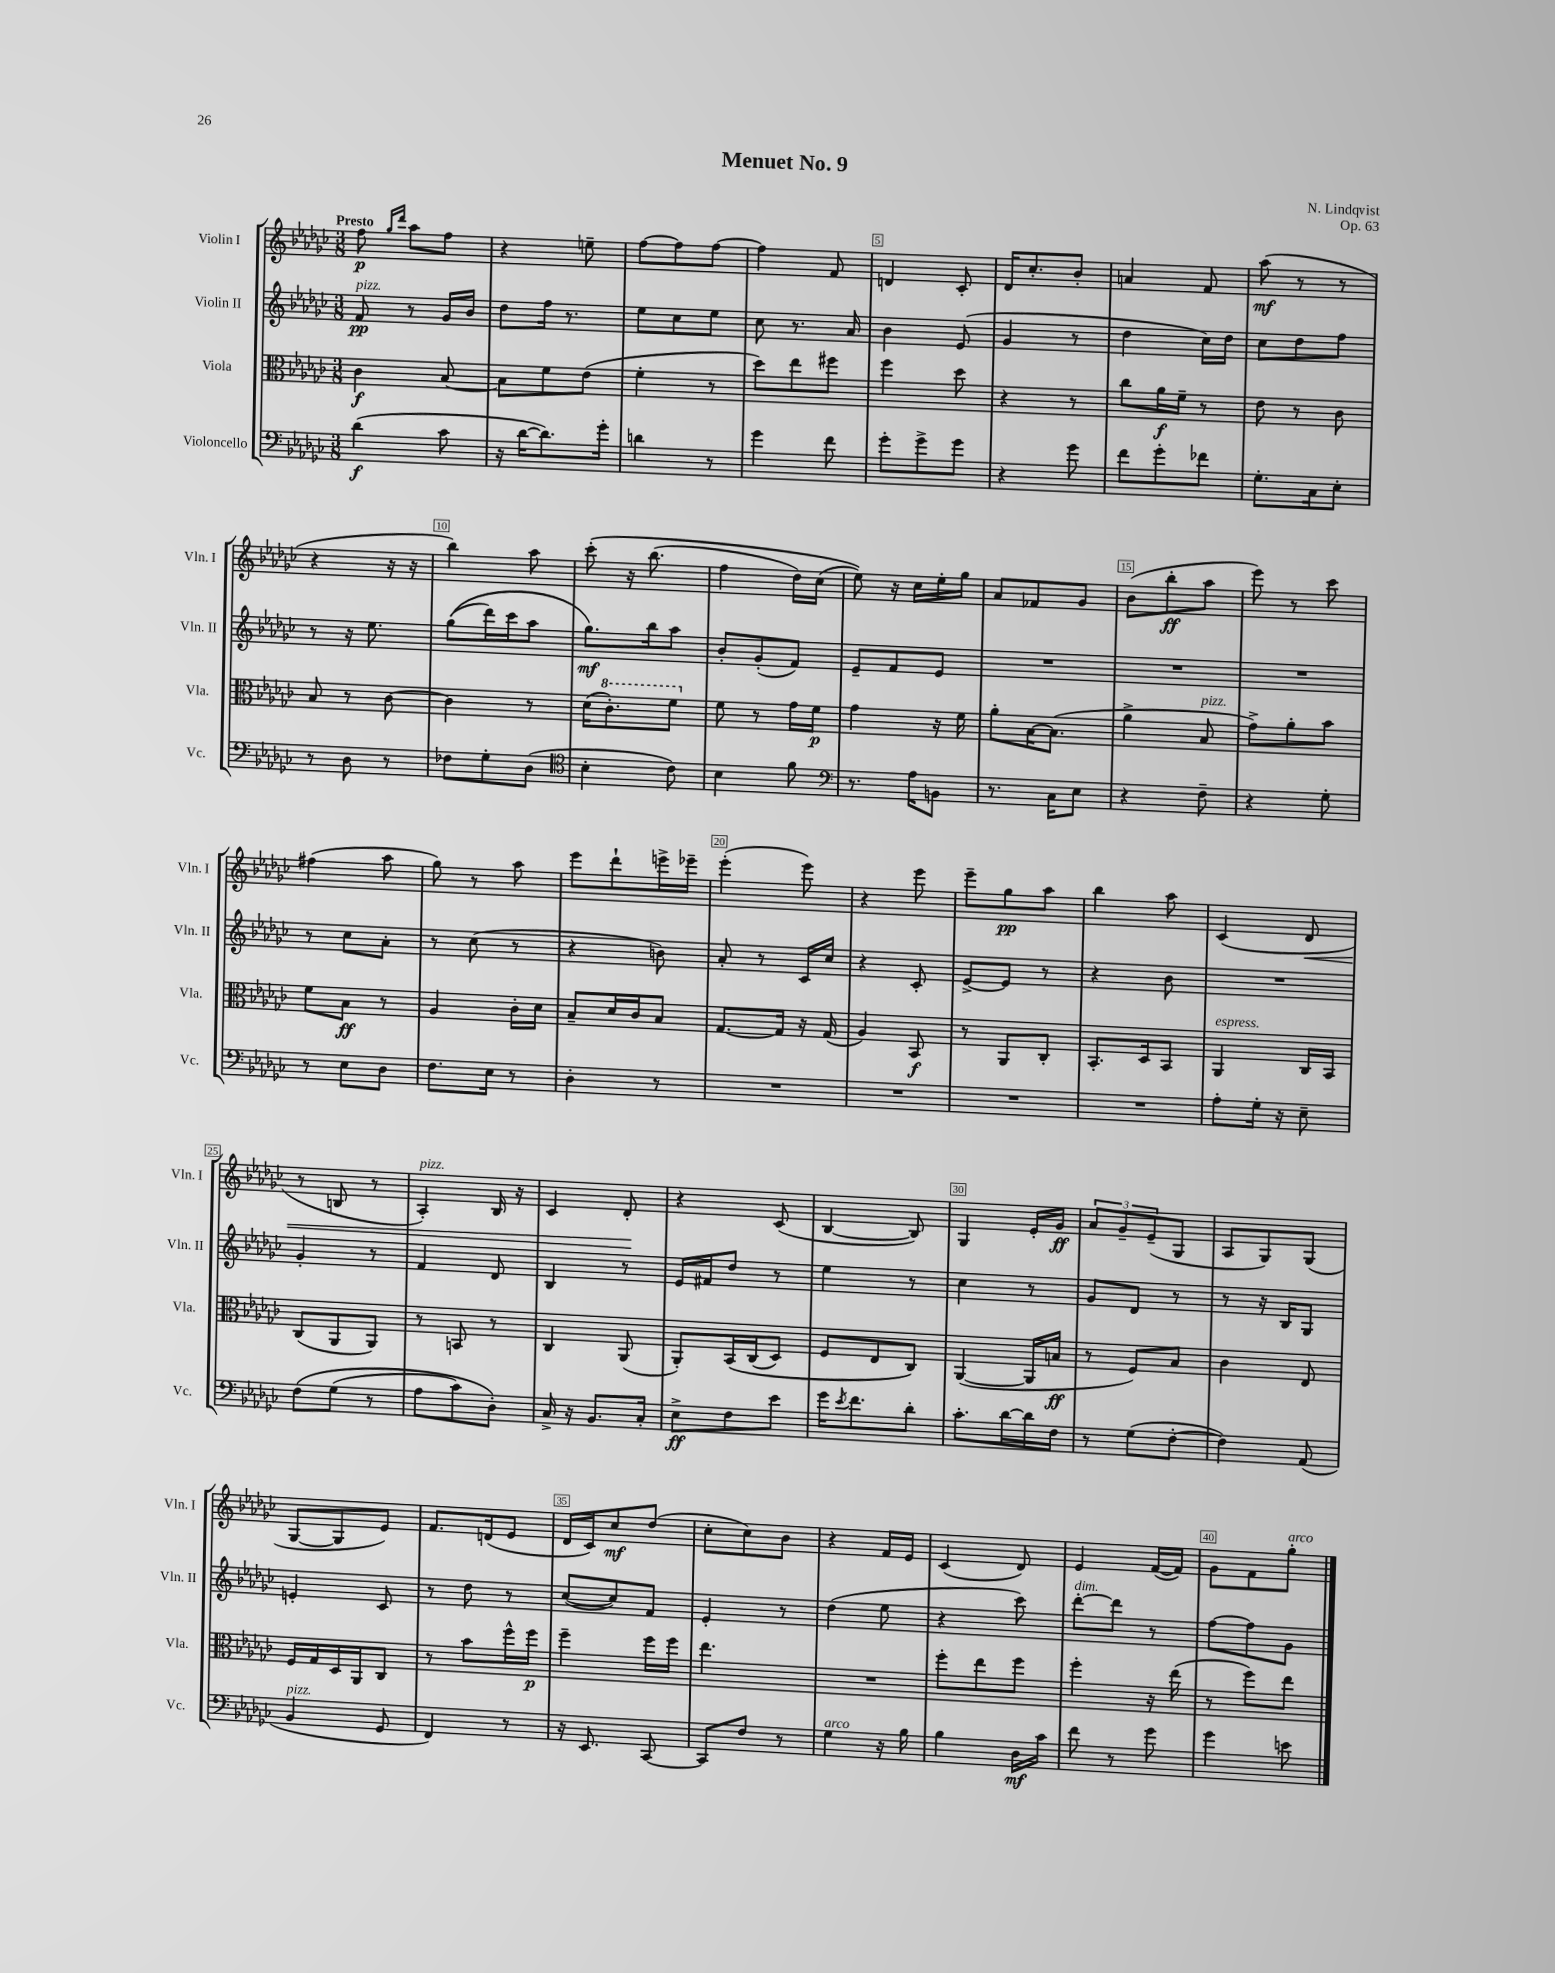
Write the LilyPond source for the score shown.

\header { title = "Menuet No. 9" composer = "N. Lindqvist" opus = "Op. 63" }
<<
\new StaffGroup <<
\new Staff = "s0" \with { instrumentName = "Violin I" shortInstrumentName = "Vln. I" } {
    \clef treble \key ges \major \numericTimeSignature \time 3/8 \tempo "Presto"
    f''8\p \grace { ges''16 des'''16 } aes''8 f''8 |
    r4 e''8-- |
    f''8~ f''8 f''8~ |
    f''4 f'8 |
    d'4 ces'8-. |
    des'16 ces''8.-. bes'8-. |
    a'4 f'8 |
    aes''8\mf( r8 r8 |
    r4 r16 r16 |
    bes''4) aes''8 |
    ces'''8-.\( r16 bes''8.( |
    f''4 des''16) ces''16( |
    ees''8)\) r16 ces''16 ees''16-. ges''16 |
    aes'8 fes'8 ges'8 |
    bes'8( bes''8-.\ff aes''8 |
    ees'''8) r8 ces'''8 |
    fis''4( aes''8 |
    ges''8) r8 aes''8 |
    ees'''8 des'''8-! e'''16-> ees'''16-- |
    ees'''4-.( ees'''8) |
    r4 ees'''8 |
    ees'''8-- ges''8\pp aes''8 |
    bes''4 aes''8 |
    ces'4( des'8\< |
    r8 b8 r8 |
    aes4-.^\markup { \italic "pizz." }) bes16 r16 |
    ces'4 des'8-.\! |
    r4 ces'8( |
    bes4~ bes8) |
    ges4 ees'16-. ges'16\ff |
    \tuplet 3/2 { aes'8 ges'8-- ees'8--( } ges8 |
    aes8 ges8) ges8( |
    ges8~ ges8 ees'8) |
    f'8. d'16( ees'8 |
    des'16 ces'16) ces''8\mf des''8( |
    ces''8-. ces''8) bes'8 |
    r4 f'16 ees'16 |
    ces'4( des'8) |
    ees'4 f'16~( f'16) |
    ges'8 f'8 ges''8-.^\markup { \italic "arco" } \bar "|." |
}
\new Staff = "s1" \with { instrumentName = "Violin II" shortInstrumentName = "Vln. II" } {
    \clef treble \key ges \major \numericTimeSignature \time 3/8
    f'8\pp^\markup { \italic "pizz." } r8 ges'16 bes'16 |
    des''8 f''16 r8. |
    ees''8 ces''8 ees''8 |
    ces''8 r8. aes'16 |
    bes'4 ees'8( |
    ges'4 r8 |
    des''4 ces''16) des''16 |
    ces''8 des''8 f''8 |
    r8 r16 ees''8. |
    ges''8(\( des'''16) ces'''16 aes''8 |
    ges''8.\mf\) bes''16 aes''8 |
    bes'8-. ges'8-.( f'8) |
    ees'8-- f'8 ees'8 |
    R4. |
    R4. |
    R4. |
    r8 ces''8 aes'8-. |
    r8 ces''8( r8 |
    r4 b'8) |
    aes'8-. r8 ces'16 ces''16 |
    r4 ces'8-. |
    ees'8~-> ees'8 r8 |
    r4 bes'8 |
    R4. |
    ges'4-. r8 |
    f'4 des'8 |
    bes4 r8 |
    ees'16 fis'16 des''8 r8 |
    ees''4 r8 |
    ces''4 r8 |
    ges'8 des'8 r8 |
    r8 r16 bes16 ges8 |
    e'4-. ces'8 |
    r8 des''8 r8 |
    ces''8~( ces''8) f'8 |
    ees'4-. r8 |
    des''4( ees''8 |
    r4 ces'''8) |
    des'''8~-.^\markup { \italic "dim." } des'''8 r8 |
    f''8~ f''8 ges'8 \bar "|." |
}
\new Staff = "s2" \with { instrumentName = "Viola" shortInstrumentName = "Vla." } {
    \clef alto \key ges \major \numericTimeSignature \time 3/8
    ces'4\f bes8~ |
    bes8 f'8 ees'8( |
    f'4-. r8 |
    des''8) ees''8 fis''8 |
    f''4 des''8 |
    r4 r8 |
    ces''8 aes'16\f f'16-- r8 |
    ees'8 r8 ces'8 |
    bes8 r8 ces'8~ |
    ces'4 r8 |
    des'16( \ottava #1 ces''8.-.) f''8 \ottava #0 |
    f'8 r8 ges'16 f'16\p |
    ges'4 r16 f'16 |
    aes'8-. bes16~ bes8.( |
    aes'4-> bes8^\markup { \italic "pizz." } |
    ges'8->) aes'8-. bes'8 |
    f'8 bes8\ff r8 |
    aes4 ces'16-. des'16 |
    bes8-- des'16 ces'16 bes8 |
    ges8.~ ges16 r16 ges16( |
    aes4) bes,8\f |
    r8 aes,8 ces8-. |
    bes,8.-. des16 bes,8 |
    aes,4^\markup { \italic "espress." } ces16 bes,16 |
    ces8( aes,8 aes,8) |
    r8 b,8 r8 |
    ces4 aes,8( |
    aes,8-.) bes,16\( ces16( des8) |
    f8 ees8 ces8\) |
    aes,4~( aes,16 b16\ff |
    r8 f8) bes8 |
    ces'4 ees8 |
    f16 ges16 des16 aes,16 ces8 |
    r8 bes'8 f''16-^ f''16\p |
    f''4-- f''16 f''16 |
    ees''4. |
    R4. |
    f''8-. ees''8 f''8 |
    f''4-. r16 ees''16( |
    r8 f''8) ees''8 \bar "|." |
}
\new Staff = "s3" \with { instrumentName = "Violoncello" shortInstrumentName = "Vc." } {
    \clef bass \key ges \major \numericTimeSignature \time 3/8
    des'4\f( ces'8 |
    r16 des'16~ des'8.) ges'16-. |
    d'4 r8 |
    ges'4 f'8 |
    ges'8-. ges'8-> ges'8 |
    r4 ges'8 |
    f'8 ges'8-. fes'8 |
    ges8.-. ces16 ees8-. |
    r8 des8 r8 |
    fes8 ges8-. des8( |
    \clef tenor bes4-. ces'8) |
    bes4 f'8 |
    \clef bass r8. aes16 b,8 |
    r8. ces16 ees8 |
    r4 f8-- |
    r4 ges8-. |
    r8 ees8 des8 |
    f8. ees16 r8 |
    des4-. r8 |
    R4. |
    R4. |
    R4. |
    R4. |
    aes8-. ges16-. r16 ees8-- |
    f8\( ges8( r8 |
    aes8 ces'8) des8-.\) |
    ces16-> r16 bes,8. ces16-. |
    ees8->\ff f8 ees'8 |
    ges'16 \acciaccatura { ees'8 } f'8. des'8-. |
    ces'8.-. des'16~ des'16 f16 |
    r8 ges8( f8~-. |
    f4) aes,8( |
    bes,4^\markup { \italic "pizz." } ges,8 |
    f,4) r8 |
    r16 ees,8. ces,8~ |
    ces,8 f8 r8 |
    ges4^\markup { \italic "arco" } r16 bes16 |
    bes4 des16\mf ces'16 |
    f'8 r8 ges'8 |
    ges'4 e'8 \bar "|." |
}
>>
>>
\layout { \context { \Score \override BarNumber.break-visibility = ##(#f #t #t) barNumberVisibility = #(every-nth-bar-number-visible 5) \override BarNumber.stencil = #(make-stencil-boxer 0.1 0.3 ly:text-interface::print) } }
